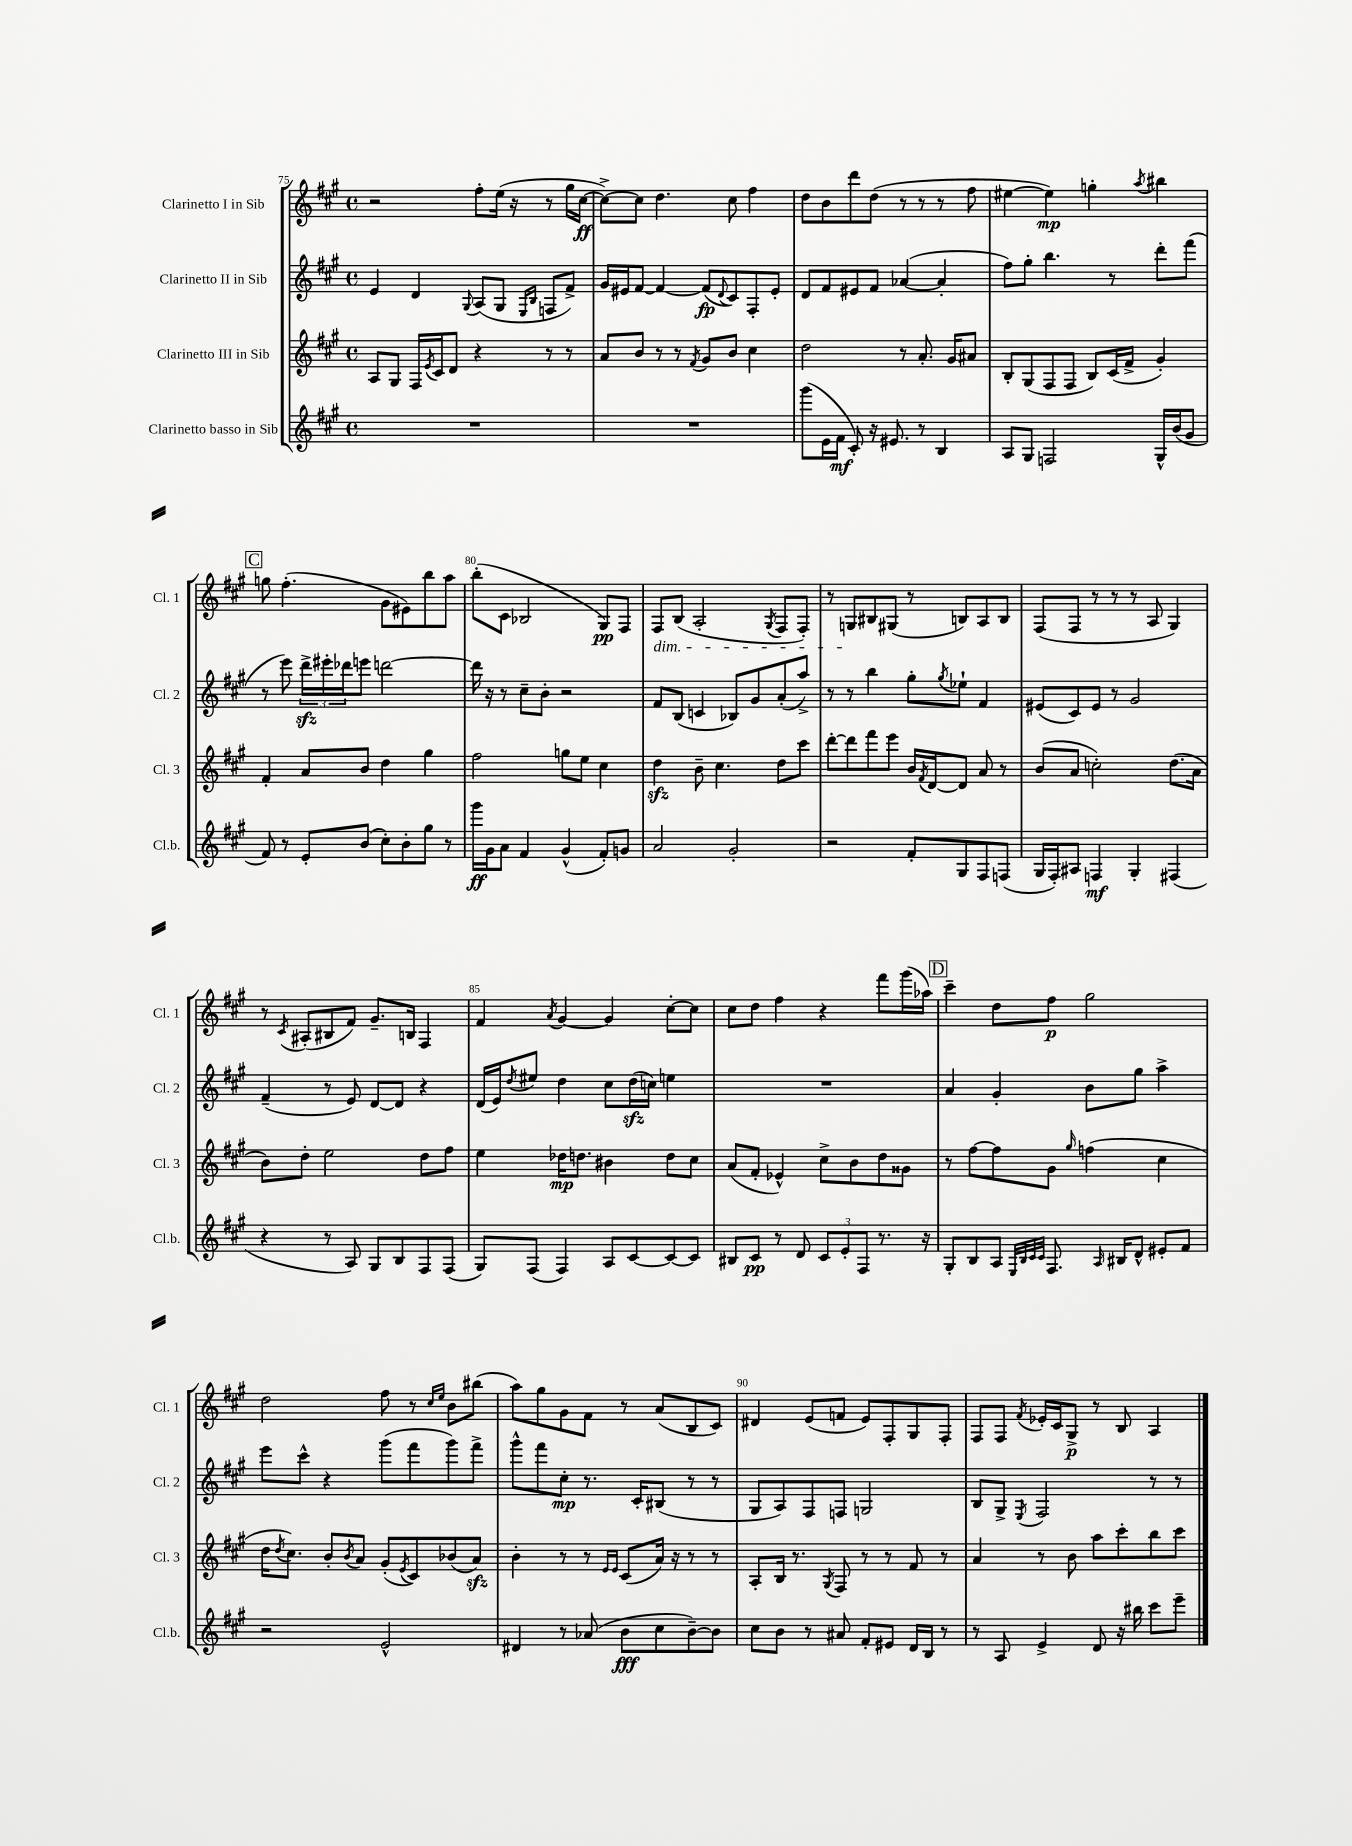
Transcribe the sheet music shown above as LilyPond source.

<<
\new StaffGroup <<
\new Staff = "s0" \with { instrumentName = "Clarinetto I in Sib" shortInstrumentName = "Cl. 1" } {
    \clef treble \key a \major \defaultTimeSignature \time 4/4
    r2 fis''8-. e''16( r16 r8 gis''16 cis''16~\ff |
    cis''8~->) cis''8 d''4. cis''8 fis''4 |
    d''8 b'8 d'''8 d''8( r8 r8 r8 fis''8 |
    eis''4~ eis''4\mp) g''4-. \acciaccatura { a''8 } bis''4 |
    \mark \markup { \box "C" } g''8 fis''4.-.( gis'8 eis'8) b''8 a''8 |
    b''8-.( cis'8 bes2 gis8\pp) fis8 |
    fis8\dim b8( a2-. \acciaccatura { gis8 } fis8 fis8-.) |
    r8 g8\! bis8 gis8( r8 b8) a8 b8 |
    fis8( fis8 r8 r8 r8 a8 gis4) |
    r8 \acciaccatura { cis'8 } ais8-.( bis8 fis'8) gis'8.-- b16 fis4 |
    fis'4 \acciaccatura { a'8 } gis'4~ gis'4 cis''8~-. cis''8 |
    cis''8 d''8 fis''4 r4 fis'''8 gis'''16( aes''16) |
    \mark \markup { \box "D" } cis'''4-- d''8 fis''8\p gis''2 |
    d''2 fis''8 r8 \grace { cis''16 e''16 } b'8 bis''8( |
    a''8) gis''8 gis'8 fis'8 r8 a'8( b8 cis'8) |
    dis'4 e'8( f'8 e'8) fis8-. gis8 fis8-. |
    fis8 fis8 \acciaccatura { fis'8 } ees'16-. cis'16 gis8->\p r8 b8 a4 \bar "|." |
}
\new Staff = "s1" \with { instrumentName = "Clarinetto II in Sib" shortInstrumentName = "Cl. 2" } {
    \clef treble \key a \major \defaultTimeSignature \time 4/4
    e'4 d'4 \appoggiatura { gis8 } a8( gis8 \grace { e16 b16 } f8 fis'8->) |
    gis'16 eis'16 fis'8~ fis'4~ fis'8\fp( \appoggiatura { d'8 } cis'8) fis8-. eis'8-. |
    d'8 fis'8 eis'8 fis'8 aes'4~( aes'4-. |
    fis''8) gis''8-. b''4. r8 d'''8-. fis'''8( |
    \mark \markup { \box "C" } r8 e'''8) \tuplet 3/2 { d'''16->\sfz eis'''16-. des'''16 } e'''8 d'''2~ |
    d'''16 r16 r8 cis''8-- b'8-. r2 |
    fis'8 b8( c'4 bes8) gis'8 a'8-.( a''8->) |
    r8 r8 b''4 gis''8-. \acciaccatura { gis''8 } ees''8-! fis'4 |
    eis'8( cis'8) eis'8 r8 gis'2 |
    fis'4--( r8 e'8) d'8~ d'8 r4 |
    d'16( e'16) \acciaccatura { d''8 } eis''8 d''4 cis''8 d''16\sfz( c''16) e''4 |
    R1 |
    \mark \markup { \box "D" } a'4 gis'4-. b'8 gis''8 a''4-> |
    e'''8 cis'''8-^ r4 gis'''8( fis'''8 gis'''8) fis'''8-> |
    gis'''8-^ fis'''8 cis''8-.\mp r8. cis'16-. bis8( r8 r8 |
    gis8 a8) fis8 f8 g2 |
    b8 gis8-> \acciaccatura { e8 } fis2 r8 r8 \bar "|." |
}
\new Staff = "s2" \with { instrumentName = "Clarinetto III in Sib" shortInstrumentName = "Cl. 3" } {
    \clef treble \key a \major \defaultTimeSignature \time 4/4
    a8 gis8 fis16 \acciaccatura { e'8 } cis'16 d'8 r4 r8 r8 |
    a'8 b'8 r8 r8 \acciaccatura { fis'8 } gis'8 b'8 cis''4 |
    d''2 r8 a'8.-. gis'16 ais'8 |
    b8-. gis8( fis8 fis8 b8) cis'16( fis'16-> gis'4-.) |
    \mark \markup { \box "C" } fis'4-. a'8 b'8 d''4 gis''4 |
    fis''2 g''8 e''8 cis''4 |
    d''4\sfz b'8-- cis''4. d''8 cis'''8 |
    d'''8~-. d'''8 fis'''8 e'''8 b'16 \acciaccatura { fis'8 } d'16~ d'8 a'8 r8 |
    b'8( a'8 c''2-.) d''8.( a'16 |
    b'8) d''8-. e''2 d''8 fis''8 |
    e''4 des''16\mp d''8. bis'4 d''8 cis''8 |
    a'8( fis'8-. ees'4-^) cis''8-> b'8 d''8 gisis'8 |
    \mark \markup { \box "D" } r8 fis''8~ fis''8 gis'8 \grace { gis''16 } f''4( cis''4 |
    d''16 \acciaccatura { d''8 } cis''8.) b'8-. \acciaccatura { b'8 } a'8 gis'8-.( \acciaccatura { e'8 } cis'8) bes'8( a'8\sfz) |
    b'4-. r8 r8 \grace { e'16 e'16 } cis'8( a'16) r16 r8 r8 |
    a8-. b16 r8. \acciaccatura { gis8 } fis8 r8 r8 fis'8 r8 |
    a'4 r8 b'8 a''8 cis'''8-. b''8 cis'''8 \bar "|." |
}
\new Staff = "s3" \with { instrumentName = "Clarinetto basso in Sib" shortInstrumentName = "Cl.b." } {
    \clef treble \key a \major \defaultTimeSignature \time 4/4
    R1 |
    R1 |
    gis'''8( e'16 fis'16\mf cis'8-.) r16 eis'8. r8 b4 |
    a8 gis8 f2 gis16-^ b'16( gis'8 |
    \mark \markup { \box "C" } fis'8) r8 e'8-. b'8( cis''8-.) b'8-. gis''8 r8 |
    gis'''16\ff gis'16 a'8 fis'4 gis'4-^( fis'8-.) g'8 |
    a'2 gis'2-. |
    r2 fis'8-. gis8 fis8 f8( |
    gis16 fis16-.) ais8 f4\mf gis4-. fis4( |
    r4 r8 a8) gis8 b8 fis8 fis8( |
    gis8) fis8( fis4) a8 cis'8~ cis'8~ cis'8 |
    bis8 cis'8\pp r8 d'8 \tuplet 3/2 { cis'8 e'8-. fis8 } r8. r16 |
    \mark \markup { \box "D" } gis8-. b8 a8 \grace { e32 b32 cis'32 cis'32 } fis8. \grace { a16 } bis16 d'8-^ eis'8-. fis'8 |
    r2 e'2-^ |
    dis'4 r8 aes'8( b'8\fff cis''8 b'8~--) b'8 |
    cis''8 b'8 r8 ais'8 fis'8-. eis'8 d'16 b16 r8 |
    r8 a8 e'4-> d'8 r16 bis''16 cis'''8 e'''8-- \bar "|." |
}
>>
>>
\layout { \context { \Score currentBarNumber = #75 \override BarNumber.break-visibility = ##(#f #t #t) barNumberVisibility = #(every-nth-bar-number-visible 5) } }
